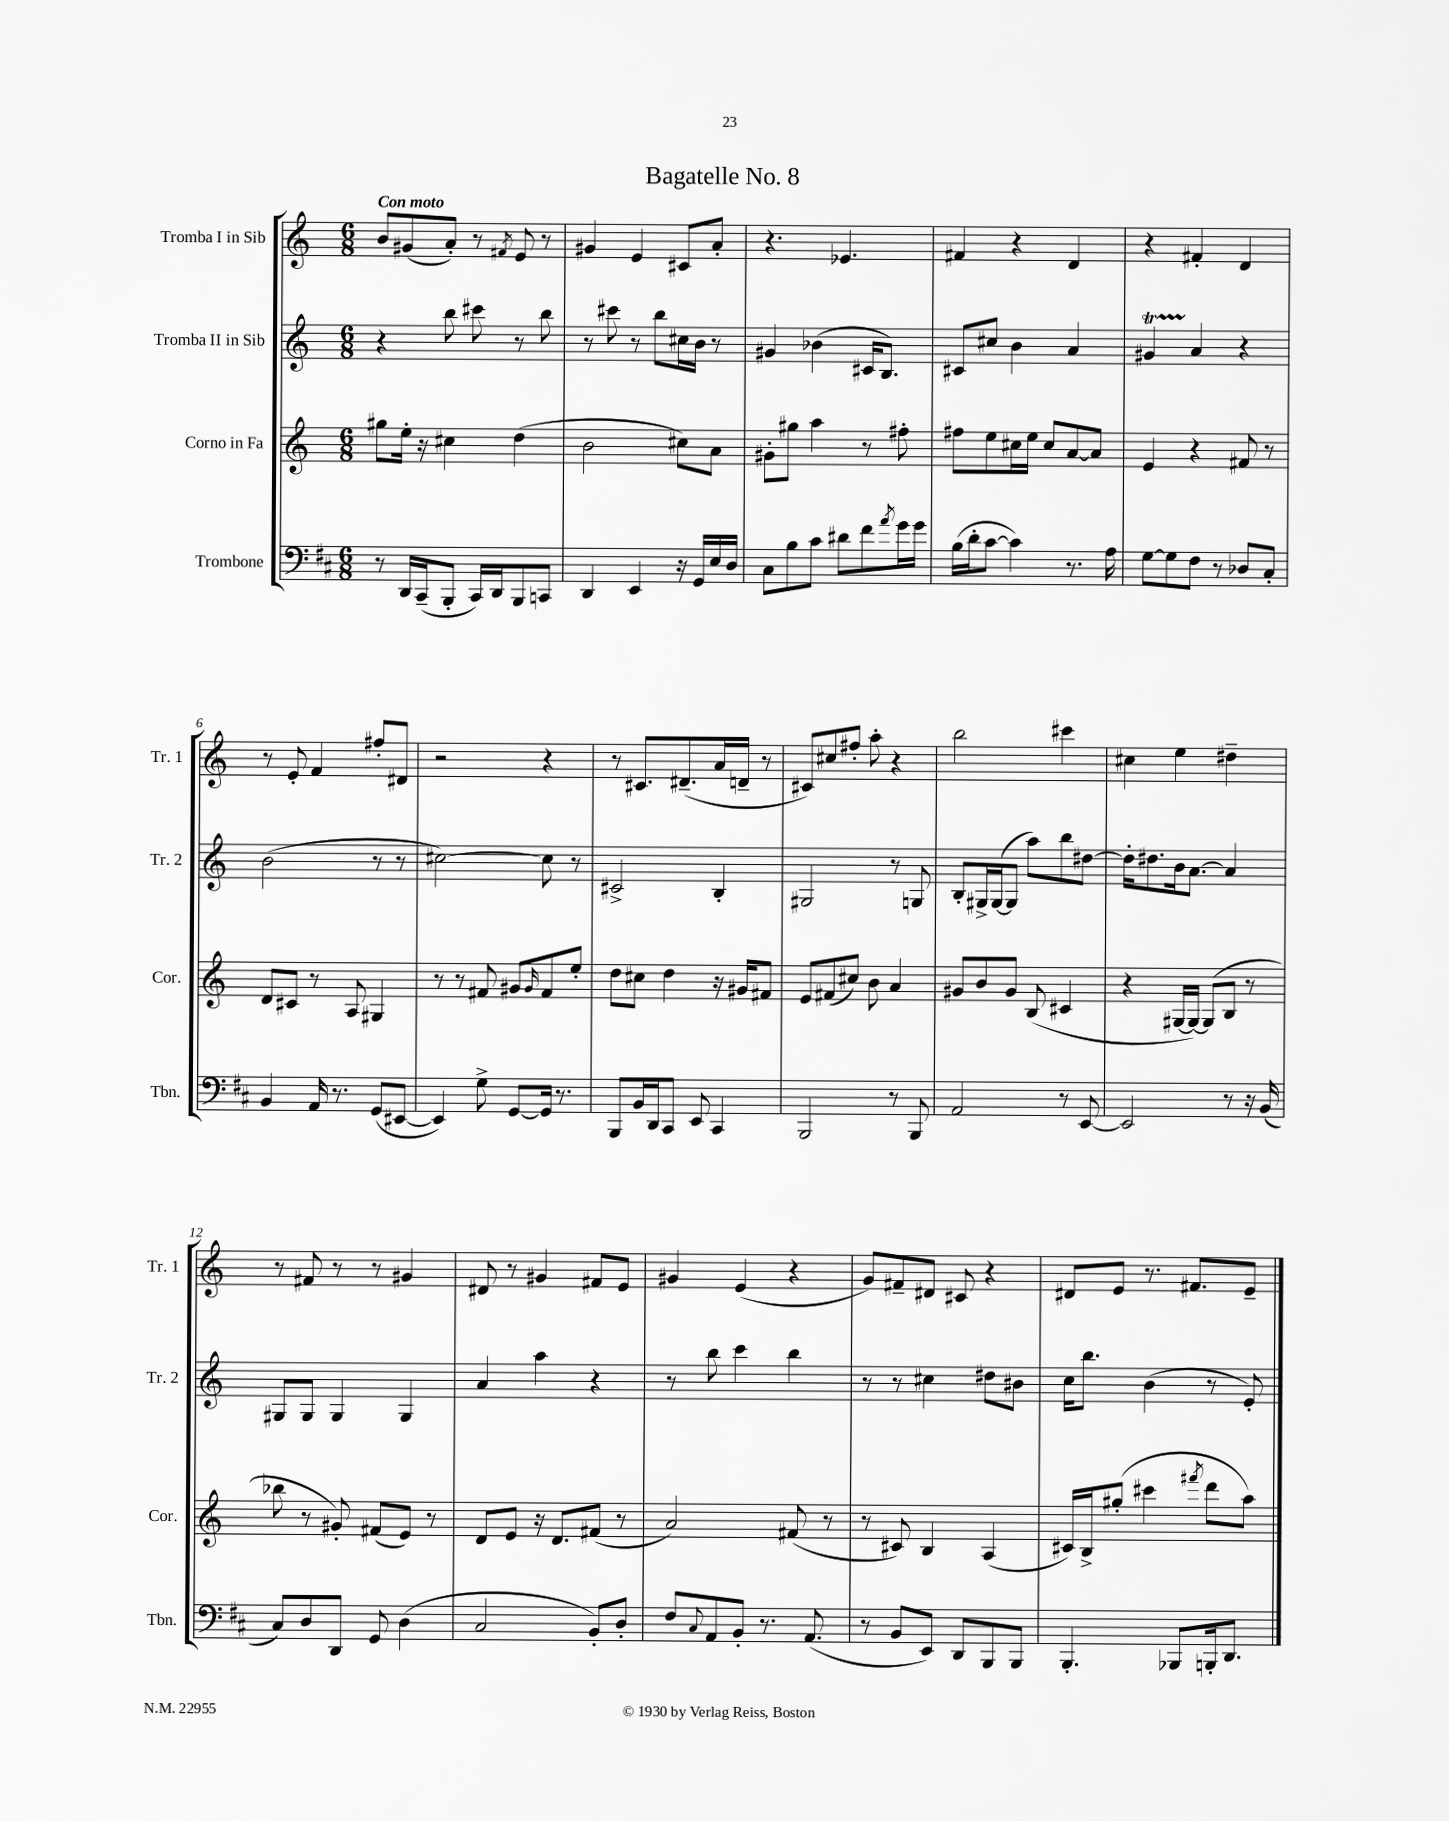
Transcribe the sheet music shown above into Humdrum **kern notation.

**kern	**kern	**kern	**kern
*staff4	*staff3	*staff2	*staff1
*clefF4	*clefG2	*clefG2	*clefG2
*k[f#c#]	*k[]	*k[]	*k[]
*M6/8	*M6/8	*M6/8	*M6/8
8r	8gg#	4r	8b
16DD	16ee'	.	(8g#
(16CC#~	16r	.	.
8BBB'	4cc#	8bb	8a')
16CC#)	.	8ccc#	8r
16DD	.	.	.
.	.	.	8qf#
8BBB	(4dd	8r	8e
8CC	.	8bb	8r
=	=	=	=
4DD	2b	8r	4g#
.	.	8ccc#	.
4EE	.	8r	4e
.	.	8bb	.
16r	8cc#)	16cc#	8c#
16GG	.	16b	.
16E	8a	8r	8a'
16D	.	.	.
=	=	=	=
8C#	8g#'	4g#	4.r
8B	8gg#	.	.
8c#	4aa	(4b-	.
8d#	.	.	4.e-
8f#	8r	16c#	.
.	.	8.B)	.
8qa	.	.	.
16g	8ff#'	.	.
16g	.	.	.
=	=	=	=
(16B	8ff#	8c#	4f#
16d'	.	.	.
[8c#	8ee	8cc#	.
4c#])	16cc#	4b	4r
.	16ee	.	.
.	8cc#	.	.
8.r	[8a	4a	4d
.	8a]	.	.
16A	.	.	.
=	=	=	=
[8G	4e	4g#	4r
8G]	.	.	.
8F#	4r	4a	4f#'
8r	.	.	.
8D-	8f#	4r	4d
8C#'	8r	.	.
=	=	=	=
4BB	8d	(2b	8r
.	8c#	.	8e'
16AA	8r	.	4f
8.r	.	.	.
.	8A	.	.
(8GG	4G#	8r	8ff#'
[8EE#	.	8r	8d#
=	=	=	=
4EE#])	8r	[2cc#)	2r
.	8r	.	.
8G^	8f#	.	.
[8GG	8g#	.	.
.	16qqg#	.	.
16GG]	8f#	8cc#]	4r
8.r	.	.	.
.	8ee'	8r	.
=	=	=	=
8BBB	8dd	2c#^	8r
16BB	8cc#	.	8.c#
16DD	.	.	.
8CC#	4dd	.	.
.	.	.	(8.d#~
8EE	.	.	.
4CC#	16r	4B'	16a
.	16g#	.	16d~
.	8f#	.	8r
=	=	=	=
2BBB	8e	2G#	8c#)
.	(8f#	.	8cc#
.	8cc#)	.	8ff#'
.	8b	.	8aa'
8r	4a	8r	4r
8BBB	.	8G	.
=	=	=	=
2AA	8g#	8B'	2bb
.	8b	16G#^	.
.	.	([16G#	.
.	8g#	8G#]	.
.	(8B	8aa)	.
8r	4c#	8bb	4ccc#
[8EE	.	[8dd#	.
=	=	=	=
2EE]	4r	16dd#']	4cc#
.	.	8.dd#	.
.	[16G#	16b	4ee
.	16G#_)	[8.a	.
.	(8G#]	.	.
8r	8B	4a]	4dd#~
16r	8r	.	.
(16BB	.	.	.
=	=	=	=
8C#)	8bb-	8G#	8r
8D	8r	8G#	8f#
8DD	8g#')	4G#	8r
8GG	(8f#	.	8r
(4D	8e)	4G#	4g#
.	8r	.	.
=	=	=	=
2C#	8d	4a	8d#
.	8e	.	8r
.	16r	4aa	4g#
.	8.d	.	.
8BB')	(8f#	4r	8f#
8D'	8r	.	8e
=	=	=	=
8F#	2a)	8r	4g#
8qqC#	.	.	.
8AA	.	8bb	.
8BB'	.	4ccc	(4e
8.r	.	.	.
.	(8f#	4bb	4r
(8.AA	.	.	.
.	8r	.	.
=	=	=	=
8r	8r	8r	8g)
8BB	8c#)	8r	8f#~
8EE)	4B	4cc#	8d#
8DD	.	.	8c#
8BBB	(4A	8dd#	4r
8BBB	.	8b#	.
=	=	=	=
4.BBB'	16c#)	16cc	8d#
.	16B^	8.bb	.
.	(8gg#'	.	8e
.	4ccc#	(4b	8.r
8BBB-	.	.	.
.	.	.	8.f#
.	8qfff#	.	.
16BBB'	8ddd	8r	.
8.DD	.	.	.
.	8aa)	8e')	8e~
==	==	==	==
*-	*-	*-	*-
